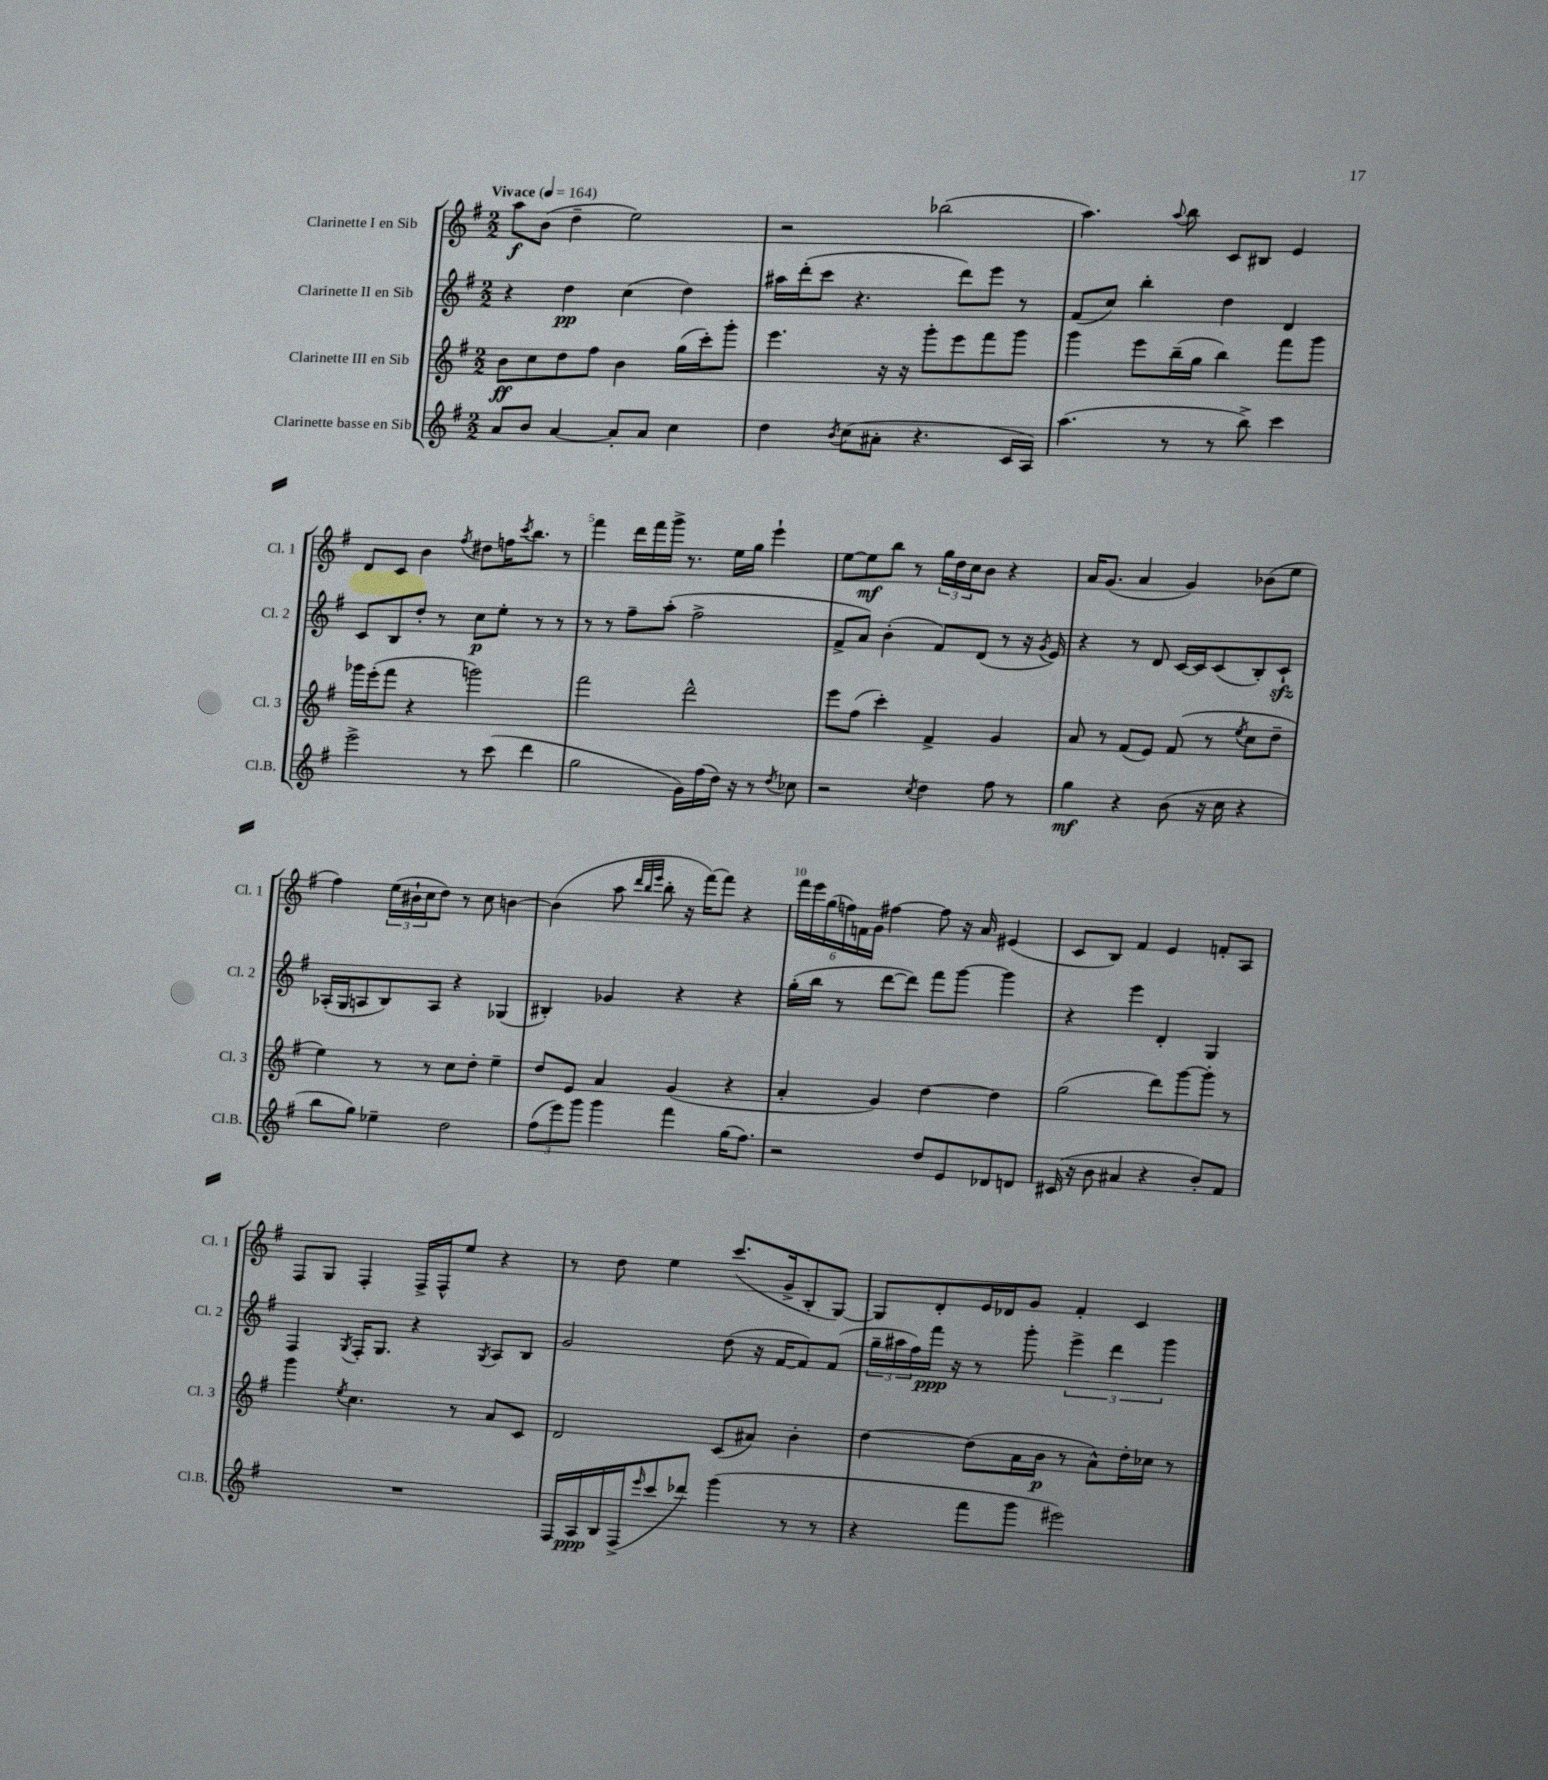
<<
\new StaffGroup <<
\new Staff = "s0" \with { instrumentName = "Clarinette I en Sib" shortInstrumentName = "Cl. 1" } {
    \clef treble \key g \major \numericTimeSignature \time 2/2 \tempo "Vivace" 4 = 164
    a''8\f b'8( d''4-- e''2) |
    r2 bes''2( |
    a''4.) \appoggiatura { a''8 } b''8 c'8 bis8 e'4 |
    d'8 c'8 b'4 \acciaccatura { fis''8 } dis''8 f''16 \acciaccatura { c'''8 } b''8. r8 |
    fis'''4 d'''16 fis'''16 g'''16-> r8. e''16 g''16 e'''4-! |
    e''8~ e''8\mf b''8 r8 \tuplet 3/2 { g''16 d''16 c''16 } b'8 r4 |
    a'16 g'8.( a'4 g'4) bes'8( e''8 |
    fis''4) \tuplet 3/2 { e''16( bis'16-! c''16 } d''8) r8 c''8 b'4~ |
    b'4( a''8 \grace { d'''32 b''32 e'''32 } b''8-. r16 fis'''16~) fis'''8 r4 |
    \tuplet 6/4 { fis'''16 e'''16 g''16( f''16) f'16 g'16 } fis''4~ fis''8 r16 a'16 eis'4( |
    c'8 b8) fis'4 e'4 f'8-. a8 |
    fis8 g8 fis4-. fis16-> fis16-^ e''8 r4 |
    r8 d''8 e''4 c'''8.( g'16-> b8-. g8~) |
    g8 d'8-. e'16 des'16 g'8 fis'4-. c'4 \bar "|." |
}
\new Staff = "s1" \with { instrumentName = "Clarinette II en Sib" shortInstrumentName = "Cl. 2" } {
    \clef treble \key g \major \numericTimeSignature \time 2/2
    r4 d''4\pp c''4( d''4) |
    ais''16 d'''16-.( c'''8 r4. d'''8) e'''8 r8 |
    fis'8( c''8) b''4-. d''4 d'4 |
    c'8 b8 d''8-. r8 c''8\p e''8-. r8 r8 |
    r8 r8 fis''8-- a''8-.( fis''2-> |
    fis'8-> a'8) b'4-.( fis'8) d'8( r8 r16 \acciaccatura { g'8 } e'16) |
    r4 r8 d'8 c'16~ c'16 c'8( b8-.) c'8-!\sfz |
    aes16-.( g16 a8 b8) a8 r4 ges4( |
    bis4-.) ges'4 r4 r4 |
    g''16-.( b''16 r8 d'''8~ d'''8) fis'''8 g'''8~ g'''4 |
    r4 e'''4 d'4-. g4 |
    fis4 \acciaccatura { g8 } fis16-. g8. r4 \acciaccatura { g8 } a8 b8 |
    g'2 d''8( r16 fis'16~ fis'8) fis'8( |
    \tuplet 3/2 { g''16-- ais''16 fis''16) } fis'''16\ppp r16 r8 g'''8-. \tuplet 3/2 { e'''4-> d'''4 g'''4 } \bar "|." |
}
\new Staff = "s2" \with { instrumentName = "Clarinette III en Sib" shortInstrumentName = "Cl. 3" } {
    \clef treble \key g \major \numericTimeSignature \time 2/2
    b'8\ff c''8 d''8 fis''8 b'4 g''16( c'''16-.) g'''8-. |
    e'''4. r16 r16 g'''8-. e'''8 fis'''8 g'''8 |
    g'''4 e'''8 b''16--( g''16 b''4) fis'''8 g'''8 |
    ges'''16 e'''16-.( fis'''8 r4 g'''2) |
    fis'''2 d'''2-^ |
    e'''8 fis''8( c'''4-.) fis'4-> g'4 |
    a'8 r8 fis'8( e'8) fis'8( r8 \acciaccatura { e''8 } c''8 d''8-- |
    e''4) r8 r8 c''8 d''8-. e''4-- |
    d''8 e'8 a'4 g'4( r4 |
    a'4-. g'4) d''4~ d''4 |
    g''2( d'''8) g'''8~ g'''8-. r8 |
    g'''4 \acciaccatura { e''8 } c''4. r8 a'8 c'8 |
    d'2 c'8( ais'8) b'4-. |
    d''4~ d''8( a'16 b'16\p r8 a'8-^) d''16-. ces''16 r8 \bar "|." |
}
\new Staff = "s3" \with { instrumentName = "Clarinette basse en Sib" shortInstrumentName = "Cl.B." } {
    \clef treble \key g \major \numericTimeSignature \time 2/2
    a'8 b'8 a'4~ a'8-. a'8 c''4 |
    d''4 \acciaccatura { b'8 } c''8( ais'8-. r4. c'16 a16) |
    a''4.( r8 r8 b''8->) c'''4 |
    e'''2-> r8 c'''8( d'''4 |
    g''2 g'16) fis''16( d''16) r16 r8 \acciaccatura { d''8 } ces''8 |
    r2 \acciaccatura { c''8 } d''4 fis''8 r8 |
    g''4\mf r4 b'8( r16 c''16 r4 |
    b''8 g''8) ees''4-- d''2 |
    \tuplet 3/2 { fis''8( e'''8) g'''8 } g'''4 fis'''4 g''16( fis''8.) |
    r2 d''8 e'8 des'8 d'8 |
    cis'16( r16 b'8 ais'4 r4 b'8-.) fis'8 |
    R1 |
    fis16 a16\ppp b16 fis16->( \grace { e'''16 } c'''8 des'''8) g'''4( r8 r8 |
    r4 fis'''8 g'''8 eis'''2) \bar "|." |
}
>>
>>
\layout { \context { \Score \override BarNumber.break-visibility = ##(#f #t #t) barNumberVisibility = #(every-nth-bar-number-visible 5) } }
